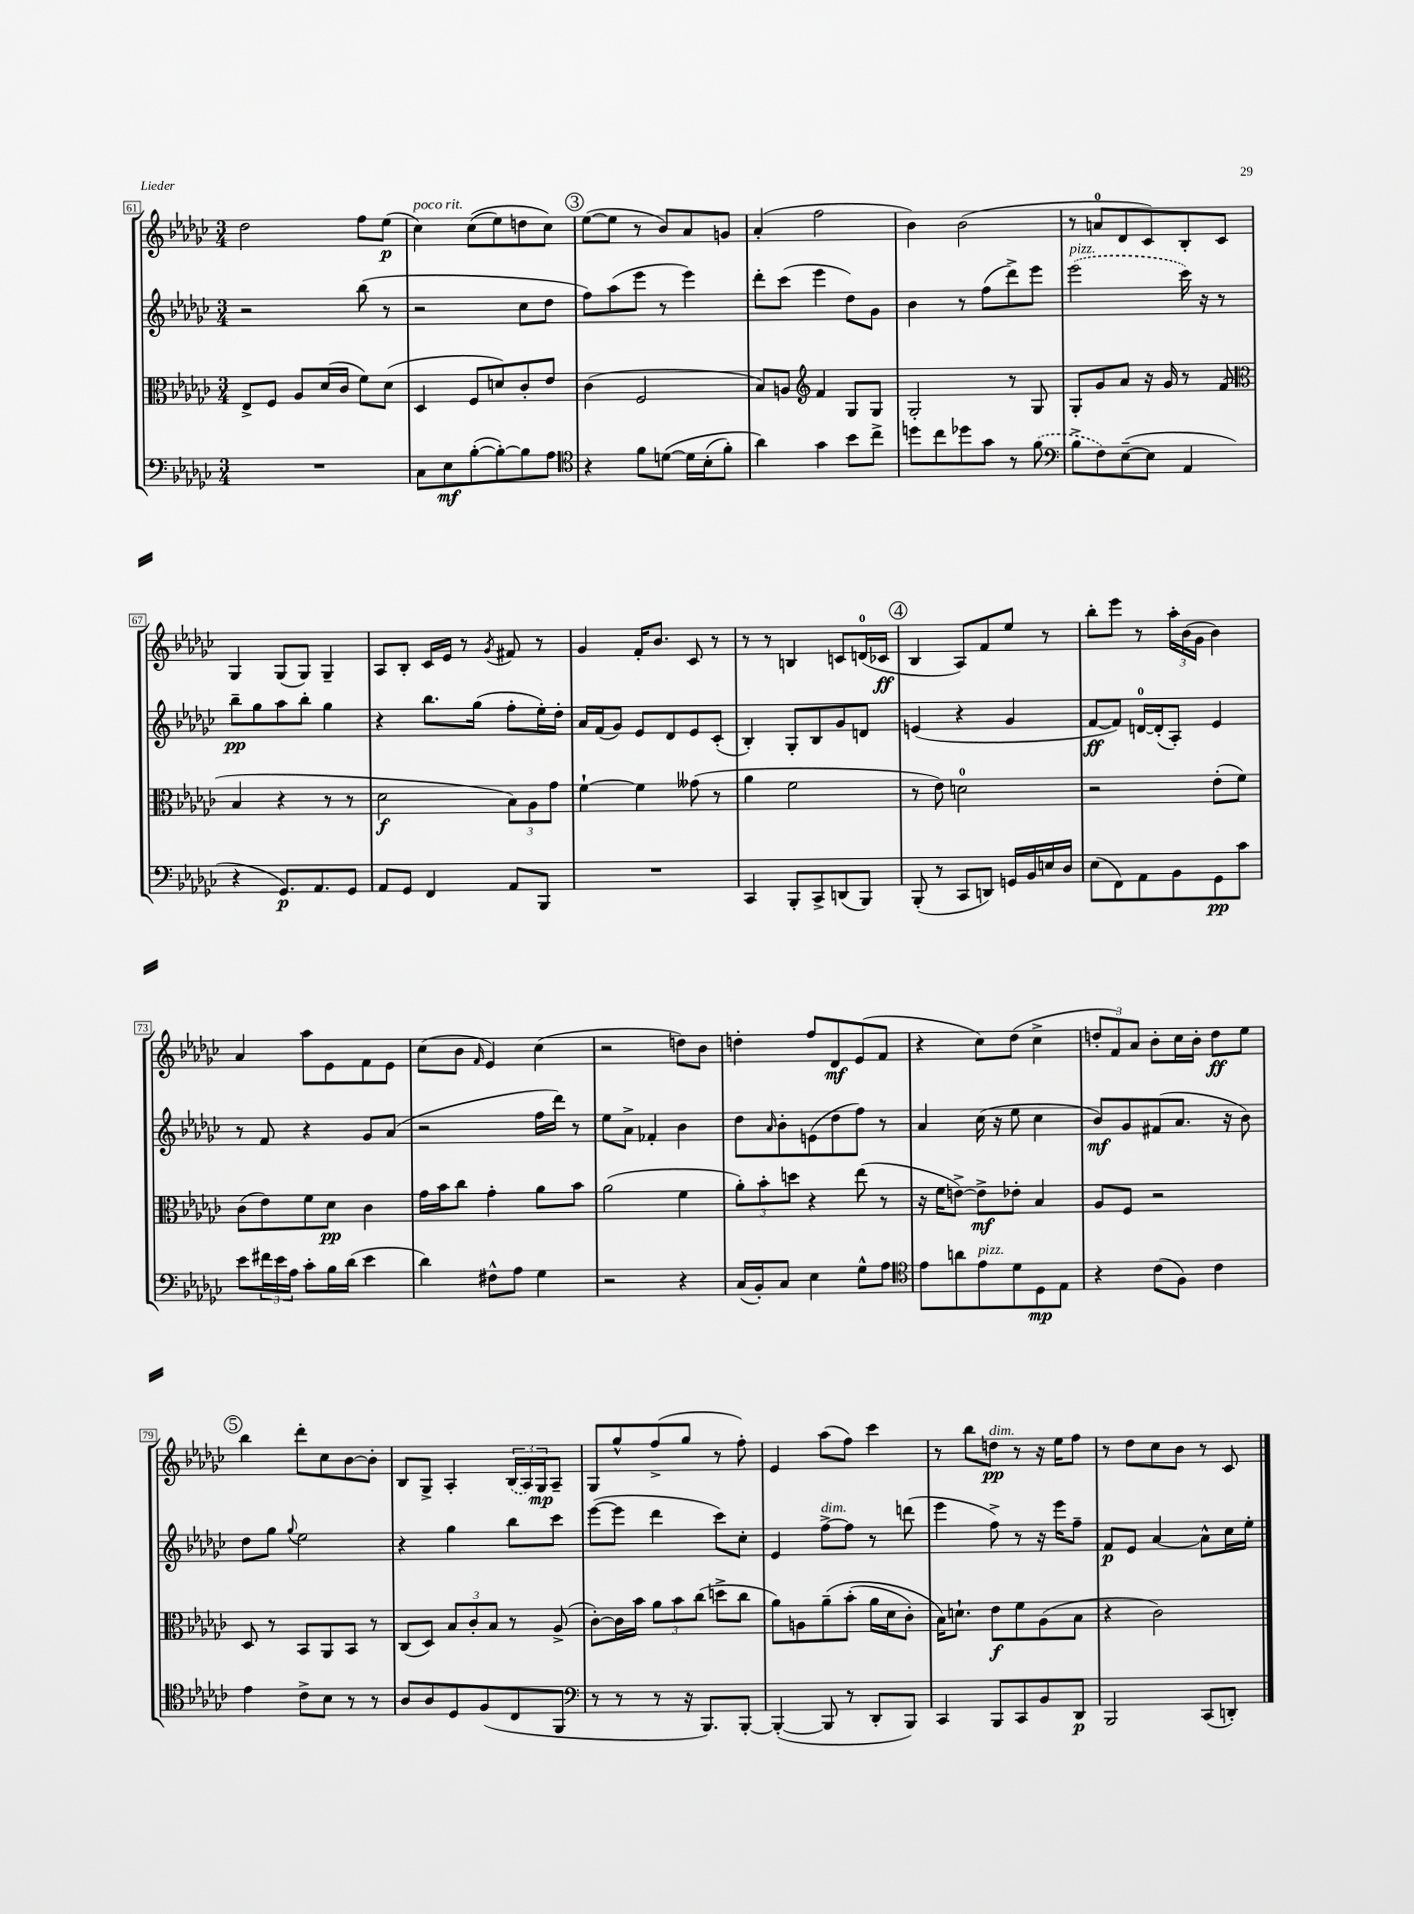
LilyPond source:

<<
\new StaffGroup <<
\new Staff = "s0" {
    \clef treble \key ges \major \numericTimeSignature \time 3/4
    des''2 f''8 ees''8\p( |
    ces''4^\markup { \italic "poco rit." }) ces''8(\( ees''8) d''8 ces''8\) |
    \mark \markup { \circle "3" } ees''8~( ees''8 r8 bes'8) aes'8 g'8 |
    aes'4-.( f''2 |
    bes'4) bes'2( |
    r8 a'8-0 des'8 ces'8) bes8-. ces'8 |
    ges4 ges8( ges8) ges4-- |
    aes8 bes8-. ces'16 ees'16 r8 \acciaccatura { ges'8 } fis'8 r8 |
    ges'4 f'16-. bes'8. ces'8 r8 |
    r8 r8 b4 c'8 d'16-0( ces'16\ff |
    \mark \markup { \circle "4" } bes4 aes8) f'8 ees''8 r8 |
    bes''8-. ees'''8 r8 \tuplet 3/2 { aes''16-. bes'16( ges'16 } bes'4) |
    aes'4 aes''8 ees'8 f'8 ees'8 |
    ces''8( bes'8 \grace { f'16 } ees'4) ces''4( |
    r2 d''8) bes'8 |
    d''4-. f''8 des'8\mf ees'8( f'8 |
    r4 ces''8) des''8( ces''4-> |
    \tuplet 3/2 { d''8-. f'8) aes'8 } bes'8-. ces''16 bes'16-. d''8\ff ees''8 |
    \mark \markup { \circle "5" } bes''4 des'''8-. ces''8 bes'8~ bes'8-. |
    bes8 ges8-> aes4-. \tuplet 3/2 { \once \slurDashed bes16( aes16) ges16\mp } aes8-- |
    ges8 ges''8-^ f''8->( ges''8 r8 f''8-.) |
    ees'4 aes''8( f''8) ces'''4 |
    r8 bes''8 d''8\pp^\markup { \italic "dim." } r8 r16 ees''16 f''8 |
    r8 des''8 ces''8 bes'8 r8 ces'8 \bar "|." |
}
\new Staff = "s1" {
    \clef treble \key ges \major \numericTimeSignature \time 3/4
    r2 bes''8( r8 |
    r2 ces''8 des''8 |
    \mark \markup { \circle "3" } f''8) aes''8( ees'''8 r8 ees'''4) |
    des'''8-. ces'''8( ees'''4 des''8) ges'8 |
    bes'4 r8 f''8( des'''8->) ees'''8 |
    \once \slurDashed ees'''2^\markup { \italic "pizz." }( ces'''16) r16 r8 |
    bes''8--\pp ges''8 aes''8 bes''8-. ges''4 |
    r4 bes''8. ges''16( f''8-. ees''16-.) des''16-. |
    aes'16 f'16( ges'8) ees'8 des'8 ees'8 ces'8-.( |
    bes4-.) ges8-. bes8 ges'8 d'8 |
    \mark \markup { \circle "4" } e'4( r4 ges'4 |
    f'8~\ff f'8) d'16-0~ d'16-.( aes8-.) ees'4 |
    r8 f'8 r4 ges'8 aes'8( |
    r2 f''16 des'''16) r8 |
    ees''8 aes'8-> fes'4-. bes'4 |
    des''8 \grace { aes'16 } bes'8-. e'8( des''8 f''8) r8 |
    aes'4 ces''16( r16 ees''8 ces''4 |
    bes'8\mf) ges'8 fis'8( aes'8. r16 bes'8) |
    \mark \markup { \circle "5" } des''8 ges''8 \appoggiatura { ges''8 } ees''2 |
    r4 ges''4 bes''8 ces'''8 |
    ees'''8~( ees'''8 des'''4 ces'''8) ces''8-. |
    ees'4 f''8~->^\markup { \italic "dim." } f''8 r8 d'''8( |
    ees'''4 f''8->) r8 r16 ees'''16 f''8-- |
    f'8\p ees'8 aes'4~ aes'8-^ ces''16 ees''16-. \bar "|." |
}
\new Staff = "s2" {
    \clef alto \key ges \major \numericTimeSignature \time 3/4
    ees8-> f8 aes8 des'16( ces'16 f'8) des'8( |
    des4 f8 d'8) ces'8-. ees'8 |
    \mark \markup { \circle "3" } ces'4( f2 |
    bes8) a8 \clef treble f'4 ges8 ges8 |
    ges2-. r8 ges8 |
    ges8-. ges'8 aes'8 r16 ges'16 r8 f'8( |
    \clef alto bes4 r4 r8 r8 |
    des'2\f \tuplet 3/2 { bes8) aes8 ges'8 } |
    f'4~-! f'4 geses'8( r8 |
    aes'4 f'2 |
    \mark \markup { \circle "4" } r8 ees'8) d'2-0 |
    r2 ees'8-.( f'8) |
    ces'8( ees'8) f'8 des'8\pp ces'4 |
    ges'16 bes'16 ces''8 ges'4-. aes'8 bes'8 |
    aes'2( f'4 |
    \tuplet 3/2 { aes'8-.) bes'8-. d''8 } r4 ees''8( r8 |
    r16 f'16 e'8~->) e'8->\mf ees'8-. bes4 |
    aes8 f8 r2 |
    \mark \markup { \circle "5" } des8 r8 bes,8 aes,8 bes,8 r8 |
    ces8( des8) \tuplet 3/2 { bes8 ces'8-. bes8 } r8 aes8->( |
    ces'8~-.) ces'16 bes'16 \tuplet 3/2 { aes'8 bes'8 ces''8( } d''8-> ces''8 |
    aes'8) a8 aes'8--\( bes'8-.( aes'16 des'16 ces'8-.) |
    bes16\) d'8.-! ees'8\f f'8 aes8( bes8 |
    r4 ces'2) \bar "|." |
}
\new Staff = "s3" {
    \clef bass \key ges \major \numericTimeSignature \time 3/4
    R2. |
    ces8 ees8\mf bes8~-.( bes8~-.) bes8 aes8 |
    \mark \markup { \circle "3" } \clef tenor r4 f'8 d'8~\( d'16 bes16-.( f'8-.) |
    aes'4\) ges'4 bes'8 ces''8-> |
    d''8 ces''8 des''8 ges'8 r8 \once \slurDashed f'8( |
    \clef bass bes8-> f8) ees8~--( ees8 aes,4 |
    r4 ges,8.\p) aes,8. ges,8 |
    aes,8 ges,8 f,4 aes,8 bes,,8 |
    R2. |
    ces,4 bes,,8-. ces,8-> d,8( bes,,8) |
    \mark \markup { \circle "4" } bes,,8-.( r8 ces,8 d,8) g,16 bes,16 e16 des16 |
    ees8( f,8) aes,8 bes,8 ges,8\pp ces'8 |
    ees'8 \tuplet 3/2 { fis'16 ees'16 aes16 } ces'8-. bes16 des'16( ees'4 |
    des'4) fis8-^ aes8 ges4 |
    r2 r4 |
    ces16( bes,16-.) ces8 ees4 ges8-^ aes8 |
    \clef tenor ees'8 a'8 ees'8^\markup { \italic "pizz." } des'8 des8\mp ees8 |
    r4 ces'8( f8) ces'4 |
    \mark \markup { \circle "5" } ees'4 ces'8-> bes8 r8 r8 |
    aes8 aes8 des8 f8( ces8 f,8 |
    \clef bass r8 r8 r8 r16 bes,,8.) bes,,8~-. |
    bes,,4~-.( bes,,8 r8 des,8-. bes,,8) |
    ces,4 bes,,8 ces,8 bes,8 des,8\p |
    bes,,2 ces,8( d,8-.) \bar "|." |
}
>>
>>
\layout { \context { \Score currentBarNumber = #61 \override BarNumber.stencil = #(make-stencil-boxer 0.1 0.3 ly:text-interface::print) } }
